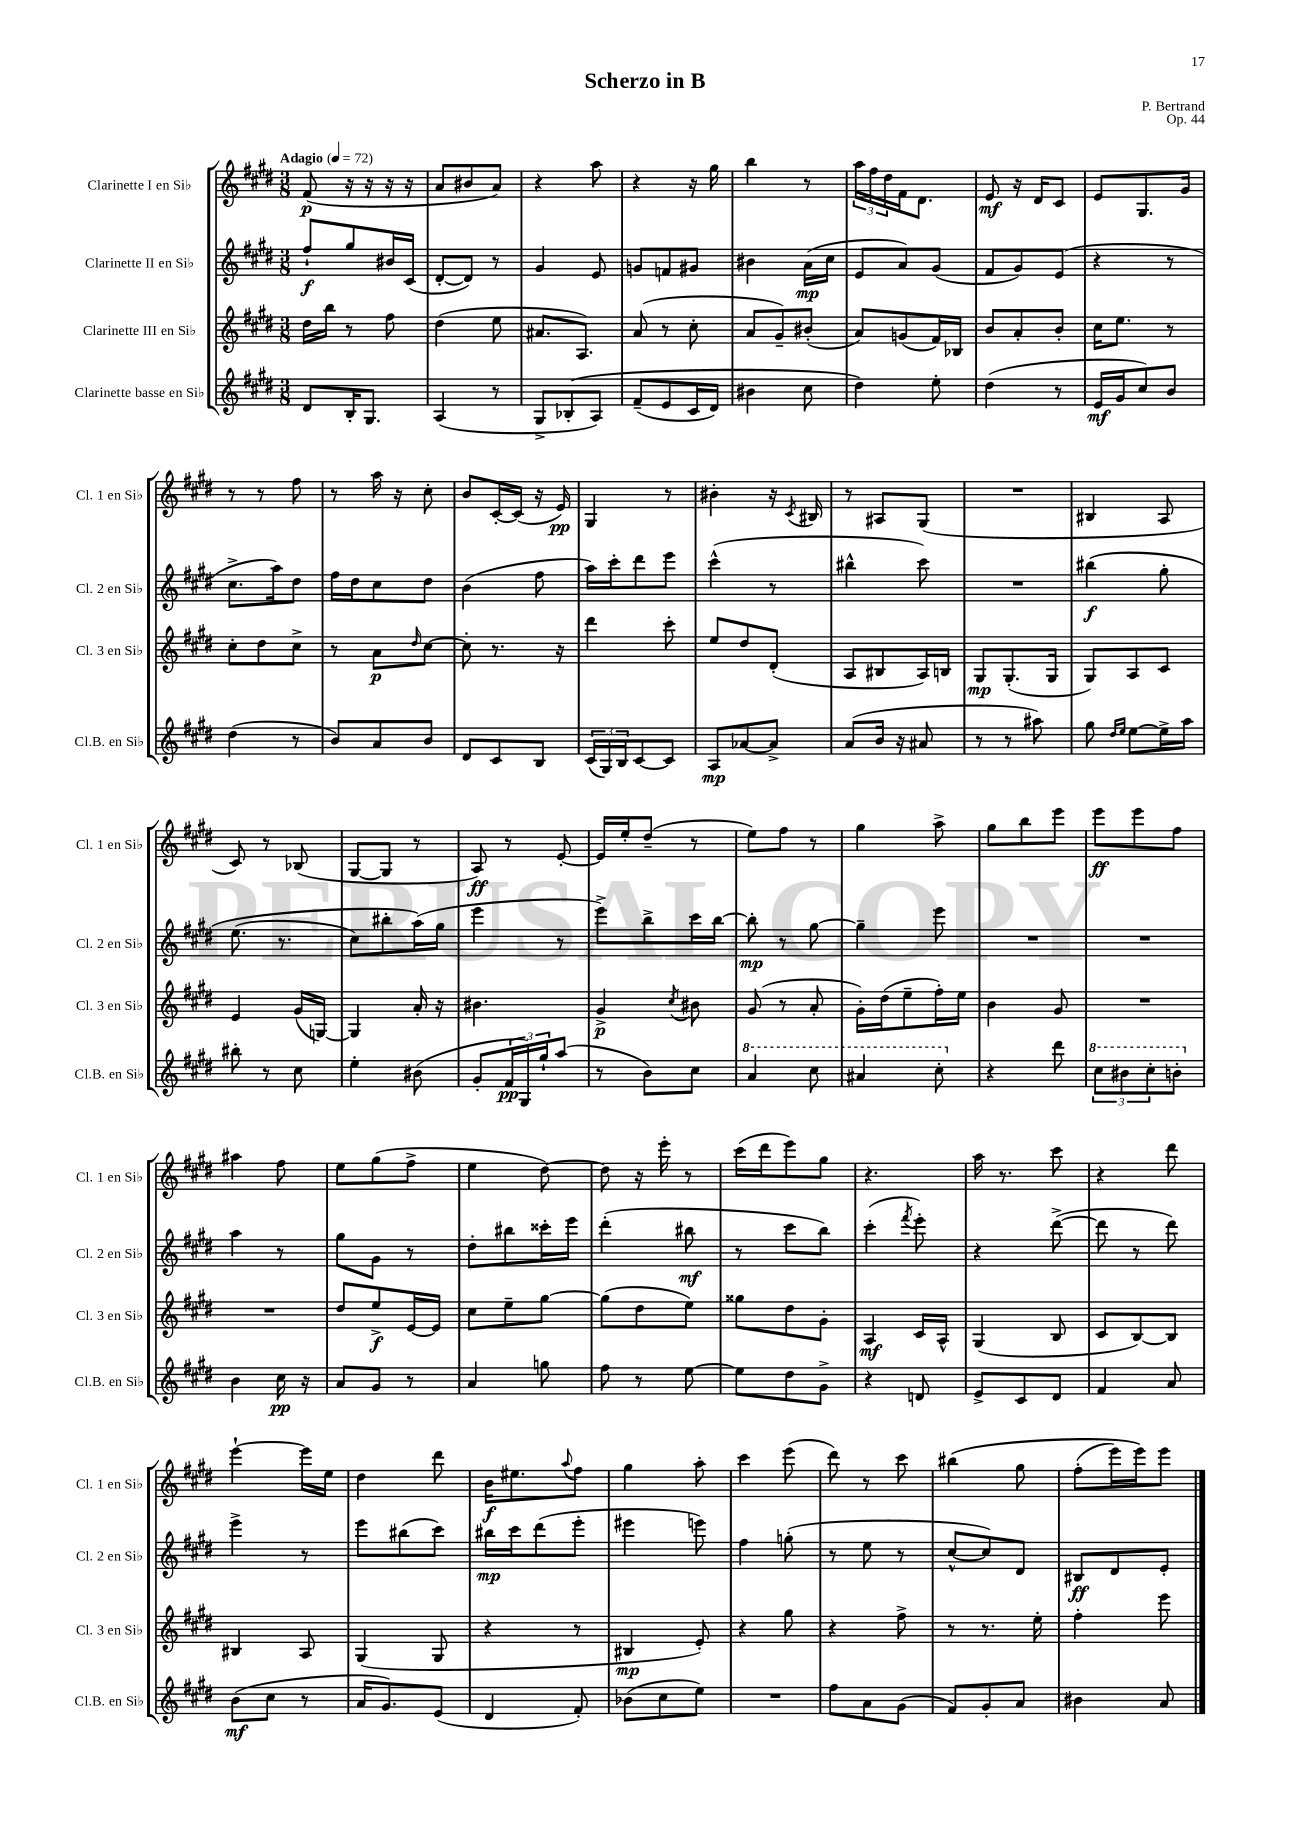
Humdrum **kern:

**kern	**kern	**kern	**kern
*staff4	*staff3	*staff2	*staff1
*clefG2	*clefG2	*clefG2	*clefG2
*k[f#c#g#d#]	*k[f#c#g#d#]	*k[f#c#g#d#]	*k[f#c#g#d#]
*M3/8	*M3/8	*M3/8	*M3/8
*MM72	*MM72	*MM72	*MM72
8d#/L	16dd#\LL	8ff#`/L	(8f#/
.	16bb\JJ	.	.
16B'/K	8r	8gg#/	16r
8.G#/J	.	.	16r
.	8ff#\	16b#/L	16r
.	.	(16c#/JJ	16r
=	=	=	=
(4A/	(4dd#\	[8d#'/L	8a/L
.	.	8d#/]J)	8b#/
8r	8ee\	8r	8a/J)
=	=	=	=
8G#^/L	8.a#/L	4g#/	4r
&(8B-'/	.	.	.
.	8.A/J)	.	.
8A/J)	.	8e/	8aa\
=	=	=	=
(8f#~/L	(8a/	8g/L	4r
8e/	8r	8f/	.
16c#/L	8cc#'\	8g#/J	16r
16d#/JJ)	.	.	16gg#\
=	=	=	=
4b#\	8a/L	4b#\	4bb\
.	8g#~/)	.	.
8cc#\	(8b#'/J	(16a\LL	8r
.	.	16cc#\JJ	.
=	=	=	=
4dd#\&)	8a/L)	8e/L	24aa\LL
.	.	.	24ff#\
.	.	.	24dd#\
.	(8g/	8a/)	16f#\J
.	.	.	8.d#\J
8ee'\	16f#/L)	(8g#/J	.
.	16B-/JJ	.	.
=	=	=	=
(4dd#\	8b/L	8f#/L	8e/
.	8a'/	8g#/)	16r
.	.	.	16d#/LK
8r	8b'/J	(8e/J	8c#/J
=	=	=	=
16e/LL	16cc#\LK	4r	8e/L
16g#/J	8.ee\J	.	.
8cc#/)	.	.	8.G#/
8b/J	8r	8r	.
.	.	.	16g#/Jk
=	=	=	=
(4dd#\	8cc#'\L	8.cc#^\L	8r
.	8dd#\	.	8r
.	.	16aa\k)	.
8r	8cc#^\J	8dd#\J	8ff#\
=	=	=	=
8b/L)	8r	16ff#\LL	8r
.	.	16dd#\J	.
8a/	8a\L	8cc#\	16aa\
.	.	.	16r
.	16qqdd#/	.	.
8b/J	[8cc#\J	8dd#\J	8cc#'\
=	=	=	=
8d#/L	8cc#'\]	(4b\	8b/L
8c#/	8.r	.	[16c#'/L
.	.	.	(16c#/]JJ
8B/J	.	8ff#\	16r
.	16r	.	16e/)
=	=	=	=
(24c#/LL	4ddd#\	16aa\LL)	4G#/
24G#/)	.	.	.
.	.	16ccc#'\J	.
24B/J	.	.	.
[8c#/	.	8ddd#\	.
8c#/]J	8ccc#'\	8eee\J	8r
=	=	=	=
8A/L	8ee/L	(4ccc#^^\	4b#'\
[8a-/	8dd#/	.	.
8a-^/]J	(8d#'/J	8r	16r
.	.	.	8qc#/
.	.	.	16B#/
=	=	=	=
(8a/L	8A/L	4bb#^^\	8r
16b/Jk	8B#/	.	8A#/L
16r	.	.	.
8a#/	16A/L)	8ccc#\)	(8G#/J
.	16B/JJ	.	.
=	=	=	=
8r	8G#/L	4.r	4.r
8r	(8.G#'/	.	.
8aa#\)	.	.	.
.	16G#/Jk	.	.
=	=	=	=
8gg#\	8G#/L)	&(4bb#\	4B#/
16qqdd#/LL	.	.	.
16qqee/JJ	.	.	.
[8ee\L	8A/	.	.
16ee^\]L	8c#/J	8gg#'\	8A/
16aa\JJ	.	.	.
=	=	=	=
8bb#'\	4e/	(8.ee\	8c#/)
8r	.	.	8r
.	.	8.r	.
8cc#\	(16g#/LL	.	(8B-/
.	[16G/JJ)	.	.
=	=	=	=
4ee'\	4G/]	8cc#\L)	[8G#/L
.	.	8bb#'\	8G#/]J
(8b#\	16a'/	(16aa\L&)	8r
.	16r	16gg#\JJ	.
=	=	=	=
8g#'/L	4.b#\	4eee\	8A/)
24f#/L	.	.	8r
24G#/)	.	.	.
24gg#`/J	.	.	.
(8aa/J	.	8r	[8e'/
=	=	=	=
8r	4g#^/	8eee^\L)	16e/]LL
.	.	.	16ee'/J
8b\L)	.	8bb^\	(8dd#~/J
.	8qcc#/	.	.
8cc#\J	8b#\	16ccc#\L	8r
.	.	[16bb\JJ	.
=	=	=	=
4aa/	(8g#/	8bb'\]	8ee\L)
.	8r	8r	8ff#\J
8ccc#\	8a'/	[8gg#\	8r
=	=	=	=
4aa#/	16g#'\LL)	4gg#~\]	4gg#\
.	(16dd#\J	.	.
.	8ee~\	.	.
8ccc#'\	16ff#'\L)	8eee\	8aa^\
.	16ee\JJ	.	.
=	=	=	=
4r	4b\	4.r	8gg#\L
.	.	.	8bb\
8ddd#\	8g#/	.	8eee\J
=	=	=	=
12ccc#\L	4.r	4.r	8eee\L
12bb#\	.	.	.
.	.	.	8eee\
12ccc#'\	.	.	.
8bb'\J	.	.	8ff#\J
=	=	=	=
4b\	4.r	4aa\	4aa#\
16cc#\	.	8r	8ff#\
16r	.	.	.
=	=	=	=
8a/L	8dd#/L	8gg#\L	8ee\L
8g#/J	8ee^/	8g#\J	(8gg#\
8r	[16e/L	8r	8ff#^\J
.	16e/]JJ	.	.
=	=	=	=
4a/	8cc#\L	8dd#'\L	4ee\
.	8ee~\	8bb#\	.
8gg\	[8gg#\J	16ccc##'\L	[8dd#\)
.	.	16eee\JJ	.
=	=	=	=
8ff#\	(8gg#\]L	(4ddd#'\	8dd#\]
8r	8dd#\	.	16r
.	.	.	16eee'\
[8ee\	8ee\J)	8bb#\	8r
=	=	=	=
8ee\]L	8gg##\L	8r	(16ccc#\LL
.	.	.	16ddd#\J
8dd#\	8dd#\	8ccc#\L	8eee\)
8g#^\J	8g#'\J	8bb\J)	8gg#\J
=	=	=	=
4r	4A/	(4ccc#'\	4.r
.	.	8qfff#/	.
8d/	16c#/LL	8eee'\)	.
.	16A^^/JJ	.	.
=	=	=	=
8e^/L	(4G#/	4r	16aa\
.	.	.	8.r
8c#/	.	.	.
8d#/J	8B/	([8ddd#^\	8ccc#\
=	=	=	=
4f#/	8c#/L	8ddd#\]	4r
.	[8B/)	8r	.
8a/	8B/]J	8ddd#\)	8ddd#\
=	=	=	=
(8b\L	4B#/	4eee^\	[4eee`\
8cc#\J	.	.	.
8r	8A/	8r	16eee\]LL
.	.	.	16ee\JJ
=	=	=	=
16a/LK	(4G#/	8eee\L	4dd#\
8.g#/)	.	.	.
.	.	(8bb#\	.
(8e/J	8G#/	8ccc#\J)	8ddd#\
=	=	=	=
4d#/	4r	16bb#\LL	16b\LK
.	.	16ccc#\J	8.ee#\
.	.	(8ddd#\	.
.	.	.	8qqaa/
8f#'/)	8r	8eee'\J	8ff#\J
=	=	=	=
(8b-\L	4B#/	4eee#\	4gg#\
8cc#\	.	.	.
8ee\J)	8e'/)	8eee\)	8aa'\
=	=	=	=
4.r	4r	4ff#\	4ccc#\
.	8gg#\	(8gg'\	(8eee\
=	=	=	=
8ff#\L	4r	8r	8ddd#\)
8a\	.	8ee\	8r
(8g#\J	8ff#^\	8r	8ccc#\
=	=	=	=
8f#/L)	8r	[8cc#^^/L	&(4bb#\
8g#'/	8.r	8cc#/])	.
8a/J	.	8d#/J	8gg#\
.	16ee'\	.	.
=	=	=	=
4b#\	4ff#'\	8B#/L	(8ff#'\L
.	.	8d#/	16eee\L)
.	.	.	16eee\J&)
8a/	8eee\	8e'/J	8eee\J
==	==	==	==
*-	*-	*-	*-
